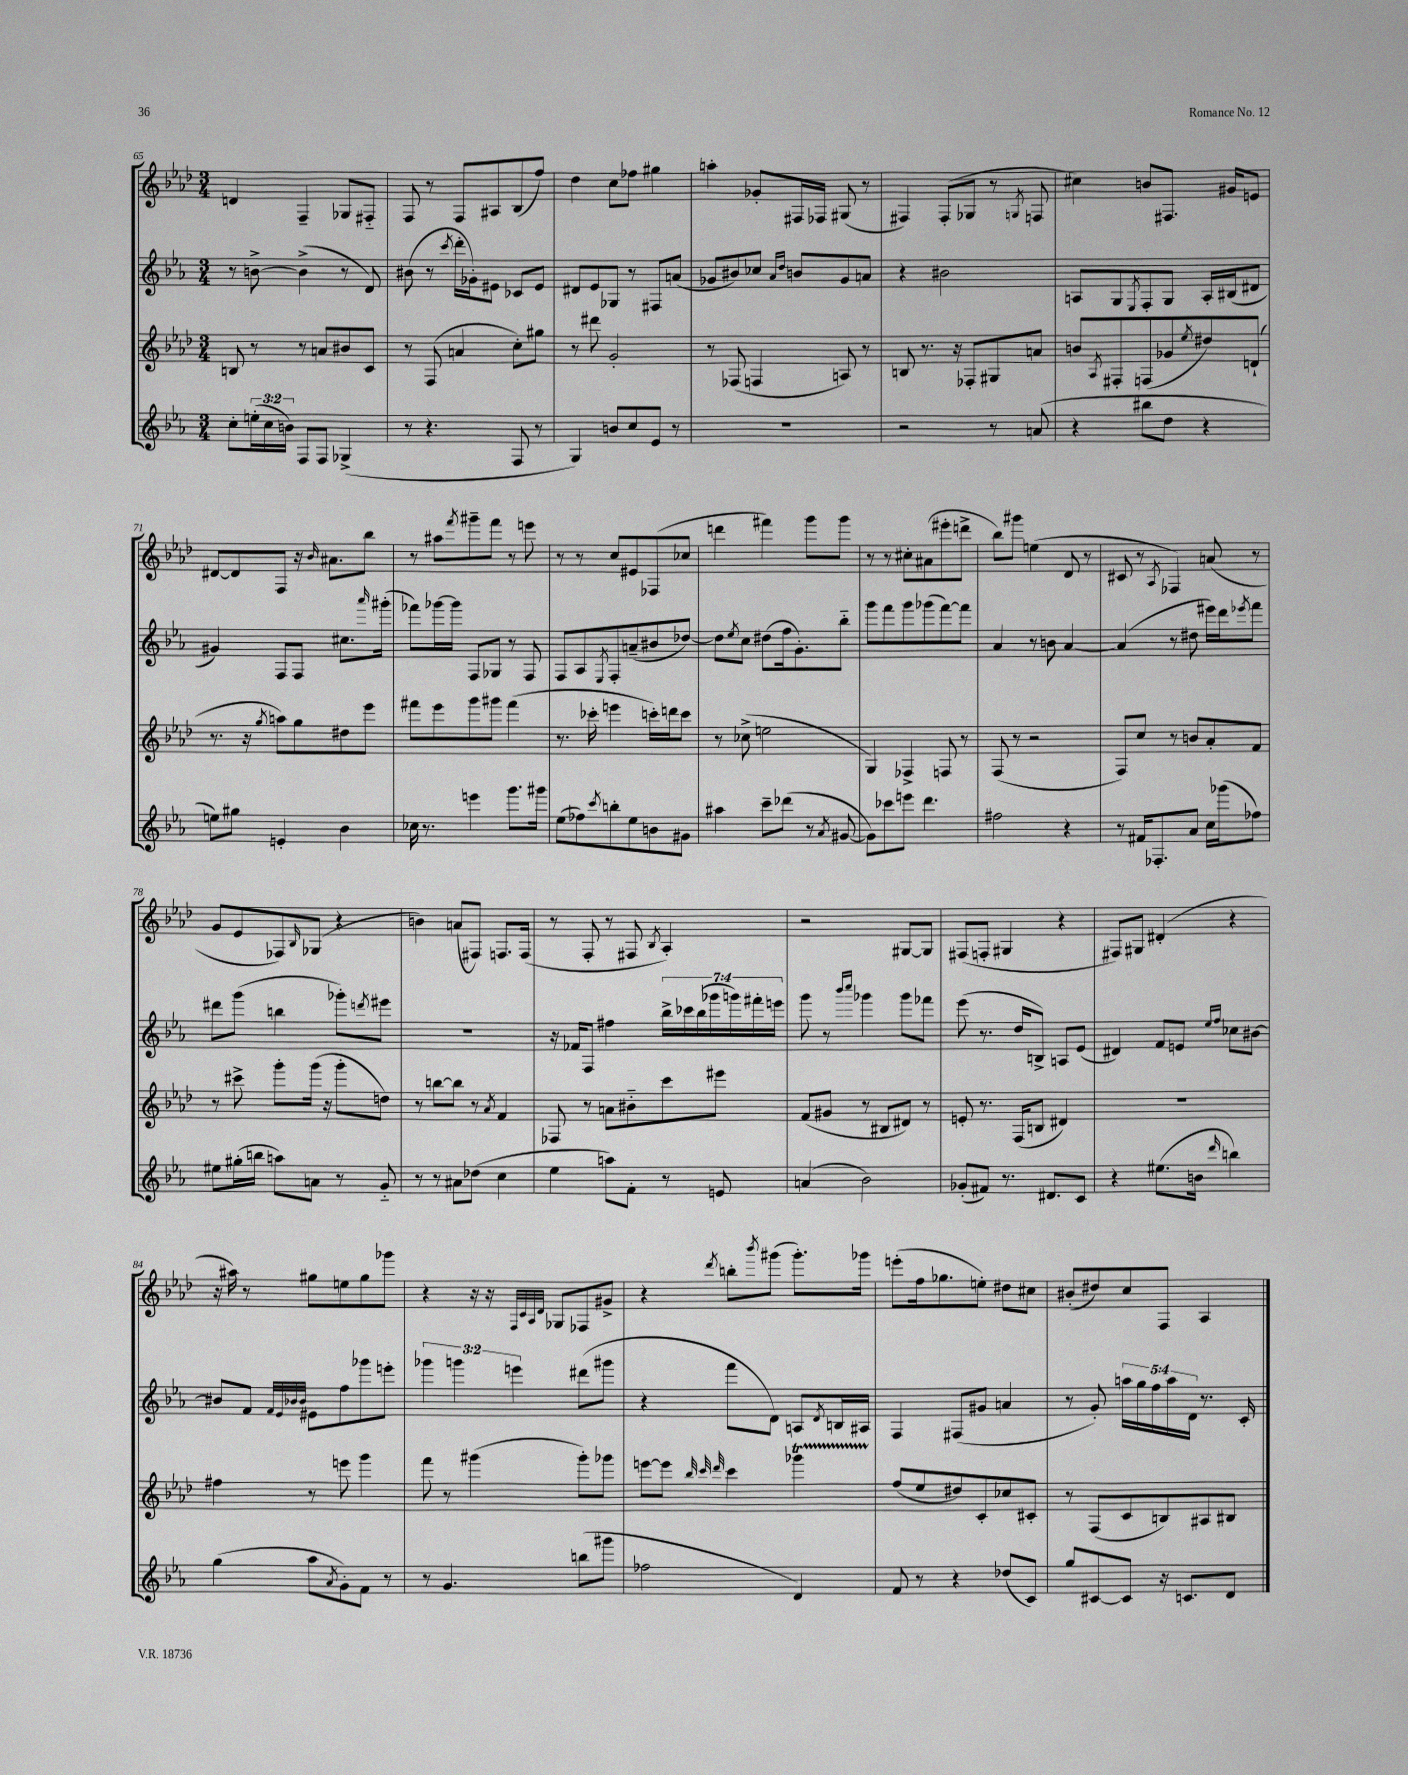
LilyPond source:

<<
\new StaffGroup <<
\new Staff = "s0" {
    \clef treble \key aes \major \numericTimeSignature \time 3/4
    d'4 f4-- ges8 fis8-_ |
    f8 r8 f8 ais8 bes8( f''8) |
    des''4 c''8 fes''8 gis''4 |
    a''4-. ges'8-. fis16 fes16 gis8( r8 |
    fis4) fis8-.( ges8 r8 \acciaccatura { g8 } f8 |
    cis''4) b'8 fis8. gis'16 e'8 |
    dis'8~ dis'8 f8 r16 \grace { bes'16 } ais'8. bes''8 |
    r8 ais''8 \acciaccatura { f'''8 } gis'''8-- f'''8 r8 e'''8 |
    r8 r8 c''8 eis'8 fes8( ces''8 |
    d'''4 fis'''4) g'''8 g'''8 |
    r8 r8 cis''8-. ais'8( eis'''8-. d'''8-> |
    bes''8) gis'''8 e''4( des'8 r8 |
    cis'8 r8 \acciaccatura { aes8 } fes4) a'8( r8 |
    g'8 ees'8 fes8) \grace { bes16 } ges8( r4 |
    b'4) a'8( fis8) f8. f16( |
    r8 f8-. r8 fis8 \acciaccatura { bes8 } aes4-.) |
    r2 gis8~ gis8 |
    fis8( f8-. gis4 r4 |
    fis8) gis8 dis'4-.( r4 |
    r16 ais''16) r8 gis''8 e''8 gis''8 ges'''8 |
    r4 r16 r16 \grace { f32 c'32 aes32 des'32 } ges8 fes8 gis'8-> |
    r4 \acciaccatura { des'''8 } b''8-. \acciaccatura { bes'''8 } gis'''8( gis'''8.-.) ges'''16 |
    e'''8-.( f''16 ges''8. e''8-.) dis''8 cis''8 |
    bis'8-.( dis''8) c''8 f8 aes4 \bar "|." |
}
\new Staff = "s1" {
    \clef treble \key ees \major \numericTimeSignature \time 3/4 \override Staff.TupletNumber.text = #tuplet-number::calc-fraction-text
    r8 b'8~-> b'4->( r8 d'8) |
    bis'8( r8 \acciaccatura { c'''8 } d'''16-. ges'16-.) eis'8 ces'8 eis'8 |
    dis'8 ees'8 ges8 r8 fis8 a'8( |
    ges'8 bis'8) ces''8 \grace { aes'16 d''16 } b'8 ges'8 a'8 |
    r4 bis'2 |
    a8 g8 \acciaccatura { ees8 } f8-. g8 a16-. bis16( dis'8 |
    gis'4) f8 f8 cis''8. \grace { aes'''16 } gis'''16-.( |
    fes'''8) ges'''16~ ges'''16 f8 ges8 r8 f8 |
    f8 aes8 \acciaccatura { ees8 } f8-. a'8--( bis'8 des''8~) |
    des''8 \acciaccatura { ees''8 } c''8 dis''8( f''16 g'8.-.) bes''8-_ |
    g'''8 f'''8 g'''8 ges'''8( f'''8~) f'''8 |
    aes'4 r8 b'8 aes'4~ |
    aes'4( r8 dis''8 eis'''16) d'''16 \acciaccatura { ees'''8 } f'''8 |
    dis'''8 g'''8( b''4 ges'''8-.) \acciaccatura { d'''8 } eis'''8 |
    R2. |
    r16 fes'16 f8 fis''4 \tuplet 7/4 { bes''16-> ces'''16 bes''16( ges'''16 g'''16) fis'''16-. e'''16 } |
    g'''8 r8 \grace { bes'''16 c''''16 } ges'''4 ges'''8 fes'''8 |
    ees'''8( r8. d''16 b8->) a8 ees'8( |
    dis'4) f'8 e'8 \grace { ees''16 f''16 } ces''8 bis'8~ |
    bis'8 f'8 \grace { f'32 ees'32 bes'32 bes'32 } eis'8 f''8 ges'''8 e'''8-. |
    \tuplet 3/2 { ges'''4 g'''4 e'''4 } dis'''8( gis'''8 |
    r4 f'''8 d'8) a8 \acciaccatura { d'8 } b16 ais16 |
    f4 fis8( gis'8 a'4 |
    r8 g'8-.) \tuplet 5/4 { a''16 g''16 f''16 a''16 d'16 } r8. c'16-. \bar "|." |
}
\new Staff = "s2" {
    \clef treble \key aes \major \numericTimeSignature \time 3/4
    b8 r8 r8 a'8 bis'8 c'8 |
    r8 f8( a'4 c''8-.) gis''8 |
    r8 dis'''8 g'2-. |
    r8 fes8( f4 a8) r8 |
    b8 r8. r16 fes8-. gis8 a'8 |
    b'8 \acciaccatura { aes8 } fis8-. f8( ges'8 \acciaccatura { ees''8 } dis''8) d'8-!( |
    r8. r16 \acciaccatura { g''8 } a''8) g''8 dis''8 ees'''8 |
    fis'''8 ees'''8 g'''8 gis'''8 fis'''4( |
    r8. ces'''16-. e'''4 c'''16-.) d'''16 c'''8 |
    r8 ces''8->( e''2 |
    g4) fes4-> f8 r8 |
    f8( r8 r2 |
    f8) c''8 r8 b'8 aes'8-. f'8 |
    r8 cis'''8-> g'''8-. g'''16( r16 g'''8-. d''8) |
    r8 b''8~ b''8 r8 \acciaccatura { aes'8 } f'4 |
    fes8 r8 a'8 bis'8-_ c'''8 eis'''8 |
    f'8( gis'8 r8 bis8 dis'8) r8 |
    e'8-. r8. f16( b8 dis'4) |
    R2. |
    fis''4 r8 e'''8 g'''4 |
    f'''8 r8 gis'''4( gis'''8-.) ges'''8 |
    e'''8~ e'''8 \grace { bes''32 c'''32 des'''32 } c'''4 ges'''4\startTrillSpan |
    f''8\stopTrillSpan( ees''8 dis''8) c'8-. ces''8 cis'8-. |
    r8 f8( c'8 b8) ais8 bis8 \bar "|." |
}
\new Staff = "s3" {
    \clef treble \key ees \major \numericTimeSignature \time 3/4 \override Staff.TupletNumber.text = #tuplet-number::calc-fraction-text
    c''8-. \tuplet 3/2 { e''16-.( c''16 b'16) } f8 f8 ges4->( |
    r8 r4. f8 r8 |
    g4) b'8 c''8 ees'8 r8 |
    R2. |
    r2 r8 a'8( |
    r4 bis''8 d''8 r4 |
    e''8) gis''8 e'4-. bes'4 |
    ces''16 r8. e'''4 g'''8. gis'''16 |
    ees''8( fes''8) \acciaccatura { c'''8 } b''8-. ees''8 b'8 gis'8 |
    ais''4 c'''8-- des'''8( r8 \acciaccatura { aes'8 } gis'8~ |
    gis'8) ces'''8 e'''8 d'''4. |
    fis''2 r4 |
    r8 fis'16 fes8.-. aes'8 c''16 ges'''16( fes''8) |
    eis''8 gis''16-.( b''16 a''8) a'8 r8 g'8-_ |
    r8 r8 ais'8 des''8( c''4 |
    ees''4 a''8) f'8-. r8 e'8 |
    a'4( bes'2) |
    ges'8-.( fis'8) r8. dis'8. c'8 |
    r4 eis''8.( b'16 \grace { d'''16 } b''4) |
    g''4( aes''8 \acciaccatura { aes'8 } g'8-.) f'8 r8 |
    r8 g'4. b''8( gis'''8 |
    fes''2 d'4) |
    f'8 r8 r4 des''8( c'8) |
    g''8 cis'8~ cis'8 r16 c'8. d'8 \bar "|." |
}
>>
>>
\layout { \context { \Score currentBarNumber = #65 } }
